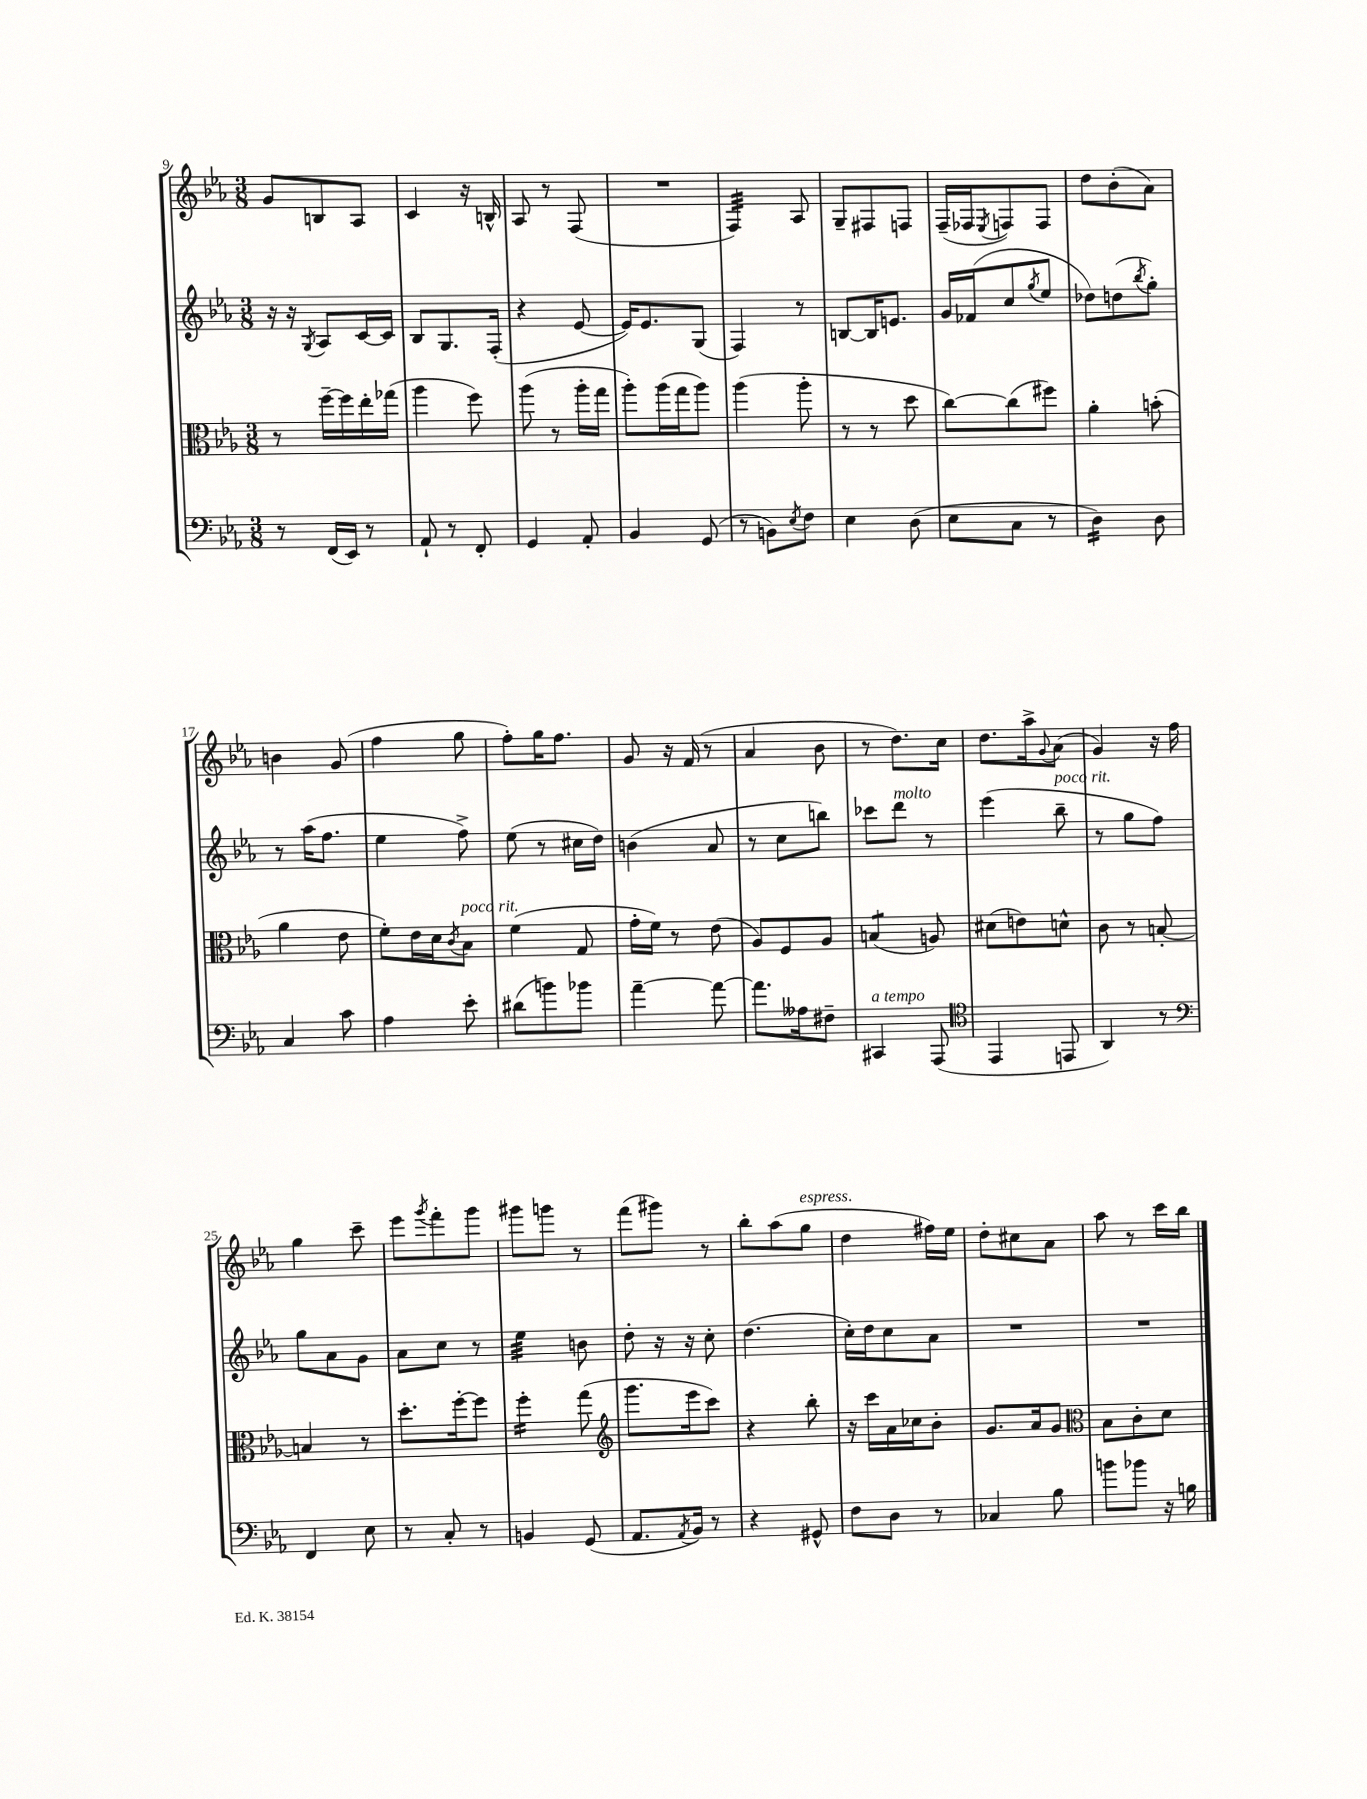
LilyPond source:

<<
\new StaffGroup <<
\new Staff = "s0" {
    \clef treble \key ees \major \numericTimeSignature \time 3/8
    g'8 b8 aes8 |
    c'4 r16 b16-^ |
    aes8 r8 f8( |
    R4. |
    f4:32) aes8 |
    g8-- fis8 f8 |
    f16--( fes16 \acciaccatura { ees8 } f8) f8 |
    d''8 bes'8-.( aes'8) |
    b'4 g'8( |
    f''4 g''8 |
    f''8-.) g''16 f''8. |
    g'8 r16 f'16( r8 |
    aes'4 bes'8 |
    r8 d''8.) c''16 |
    d''8. aes''16-> \appoggiatura { g'8 } aes'8( |
    g'4) r16 f''16 |
    g''4 c'''8-- |
    ees'''8 \acciaccatura { g'''8 } f'''8-. g'''8 |
    gis'''8 g'''8 r8 |
    f'''8( gis'''8) r8 |
    bes''8-. aes''8( g''8^\markup { \italic "espress." } |
    d''4 fis''16) ees''16 |
    d''8-. cis''8 aes'8 |
    aes''8 r8 c'''16 bes''16 \bar "|." |
}
\new Staff = "s1" {
    \clef treble \key ees \major \numericTimeSignature \time 3/8
    r16 r16 \acciaccatura { g8 } aes8 c'16~ c'16 |
    bes8 g8. f16-.( |
    r4 ees'8~ |
    ees'16) ees'8. g8( |
    f4) r8 |
    b8~ b16 e'8. |
    g'16 fes'16( c''8 \acciaccatura { g''8 } ees''8 |
    des''8) d''8( \acciaccatura { bes''8 } g''8-.) |
    r8 aes''16( f''8. |
    ees''4 f''8->) |
    ees''8( r8 cis''16 d''16) |
    b'4( aes'8 |
    r8 c''8 b''8) |
    ces'''8 d'''8^\markup { \italic "molto" } r8 |
    ees'''4( bes''8--^\markup { \italic "poco rit." } |
    r8 g''8 f''8) |
    g''8 aes'8 g'8 |
    aes'8 c''8 r8 |
    ees''4:32 b'8 |
    d''8-. r16 r16 c''8-. |
    d''4.( |
    c''16-.) d''16 c''8 aes'8 |
    R4. |
    R4. \bar "|." |
}
\new Staff = "s2" {
    \clef alto \key ees \major \numericTimeSignature \time 3/8
    r8 f''16~-- f''16 ees''16-. ges''16( |
    aes''4 f''8) |
    aes''8( r8 aes''16-. g''16 |
    aes''8-.) aes''16( g''16 aes''8) |
    aes''4( aes''8-. |
    r8 r8 d''8 |
    c''8~) c''8( fis''8) |
    aes'4-. b'8-.( |
    aes'4 ees'8 |
    f'8-.) ees'16 d'16 \acciaccatura { c'8 } bes8^\markup { \italic "poco rit." } |
    f'4( g8 |
    g'16-. f'16) r8 ees'8( |
    aes8) f8 aes8 |
    b4:8( a8) |
    dis'8( e'8) d'8-^ |
    c'8 r8 b8~-. |
    b4 r8 |
    d''8.-. f''16~-. f''8 |
    f''4:16-. g''8( |
    \clef treble g'''8. ees'''16 c'''8) |
    r4 bes''8-. |
    r16 c'''16 aes'16 ces''16 bes'8-. |
    g'8. aes'16 g'8 |
    \clef alto bes8 c'8-. d'8 \bar "|." |
}
\new Staff = "s3" {
    \clef bass \key ees \major \numericTimeSignature \time 3/8
    r8 f,16( ees,16) r8 |
    aes,8-! r8 f,8-. |
    g,4 aes,8-. |
    bes,4 g,8( |
    r8 b,8) \acciaccatura { ees8 } f8 |
    ees4 d8( |
    ees8 c8 r8 |
    d4:16) d8 |
    c4 c'8 |
    aes4 ees'8-. |
    dis'8( b'8) bes'8 |
    aes'4~-- aes'8~ |
    aes'8. aeses16 fis8-- |
    cis,4^\markup { \italic "a tempo" } aes,,8( |
    \clef tenor ees,4 e,8 |
    aes,4) r8 |
    \clef bass f,4 ees8 |
    r8 c8-. r8 |
    b,4 g,8( |
    aes,8. \acciaccatura { aes,8 } bes,16) r8 |
    r4 gis,8-^ |
    f8 d8 r8 |
    ces4 bes8 |
    b'8 bes'8 r16 b16 \bar "|." |
}
>>
>>
\layout { \context { \Score currentBarNumber = #9 } }
